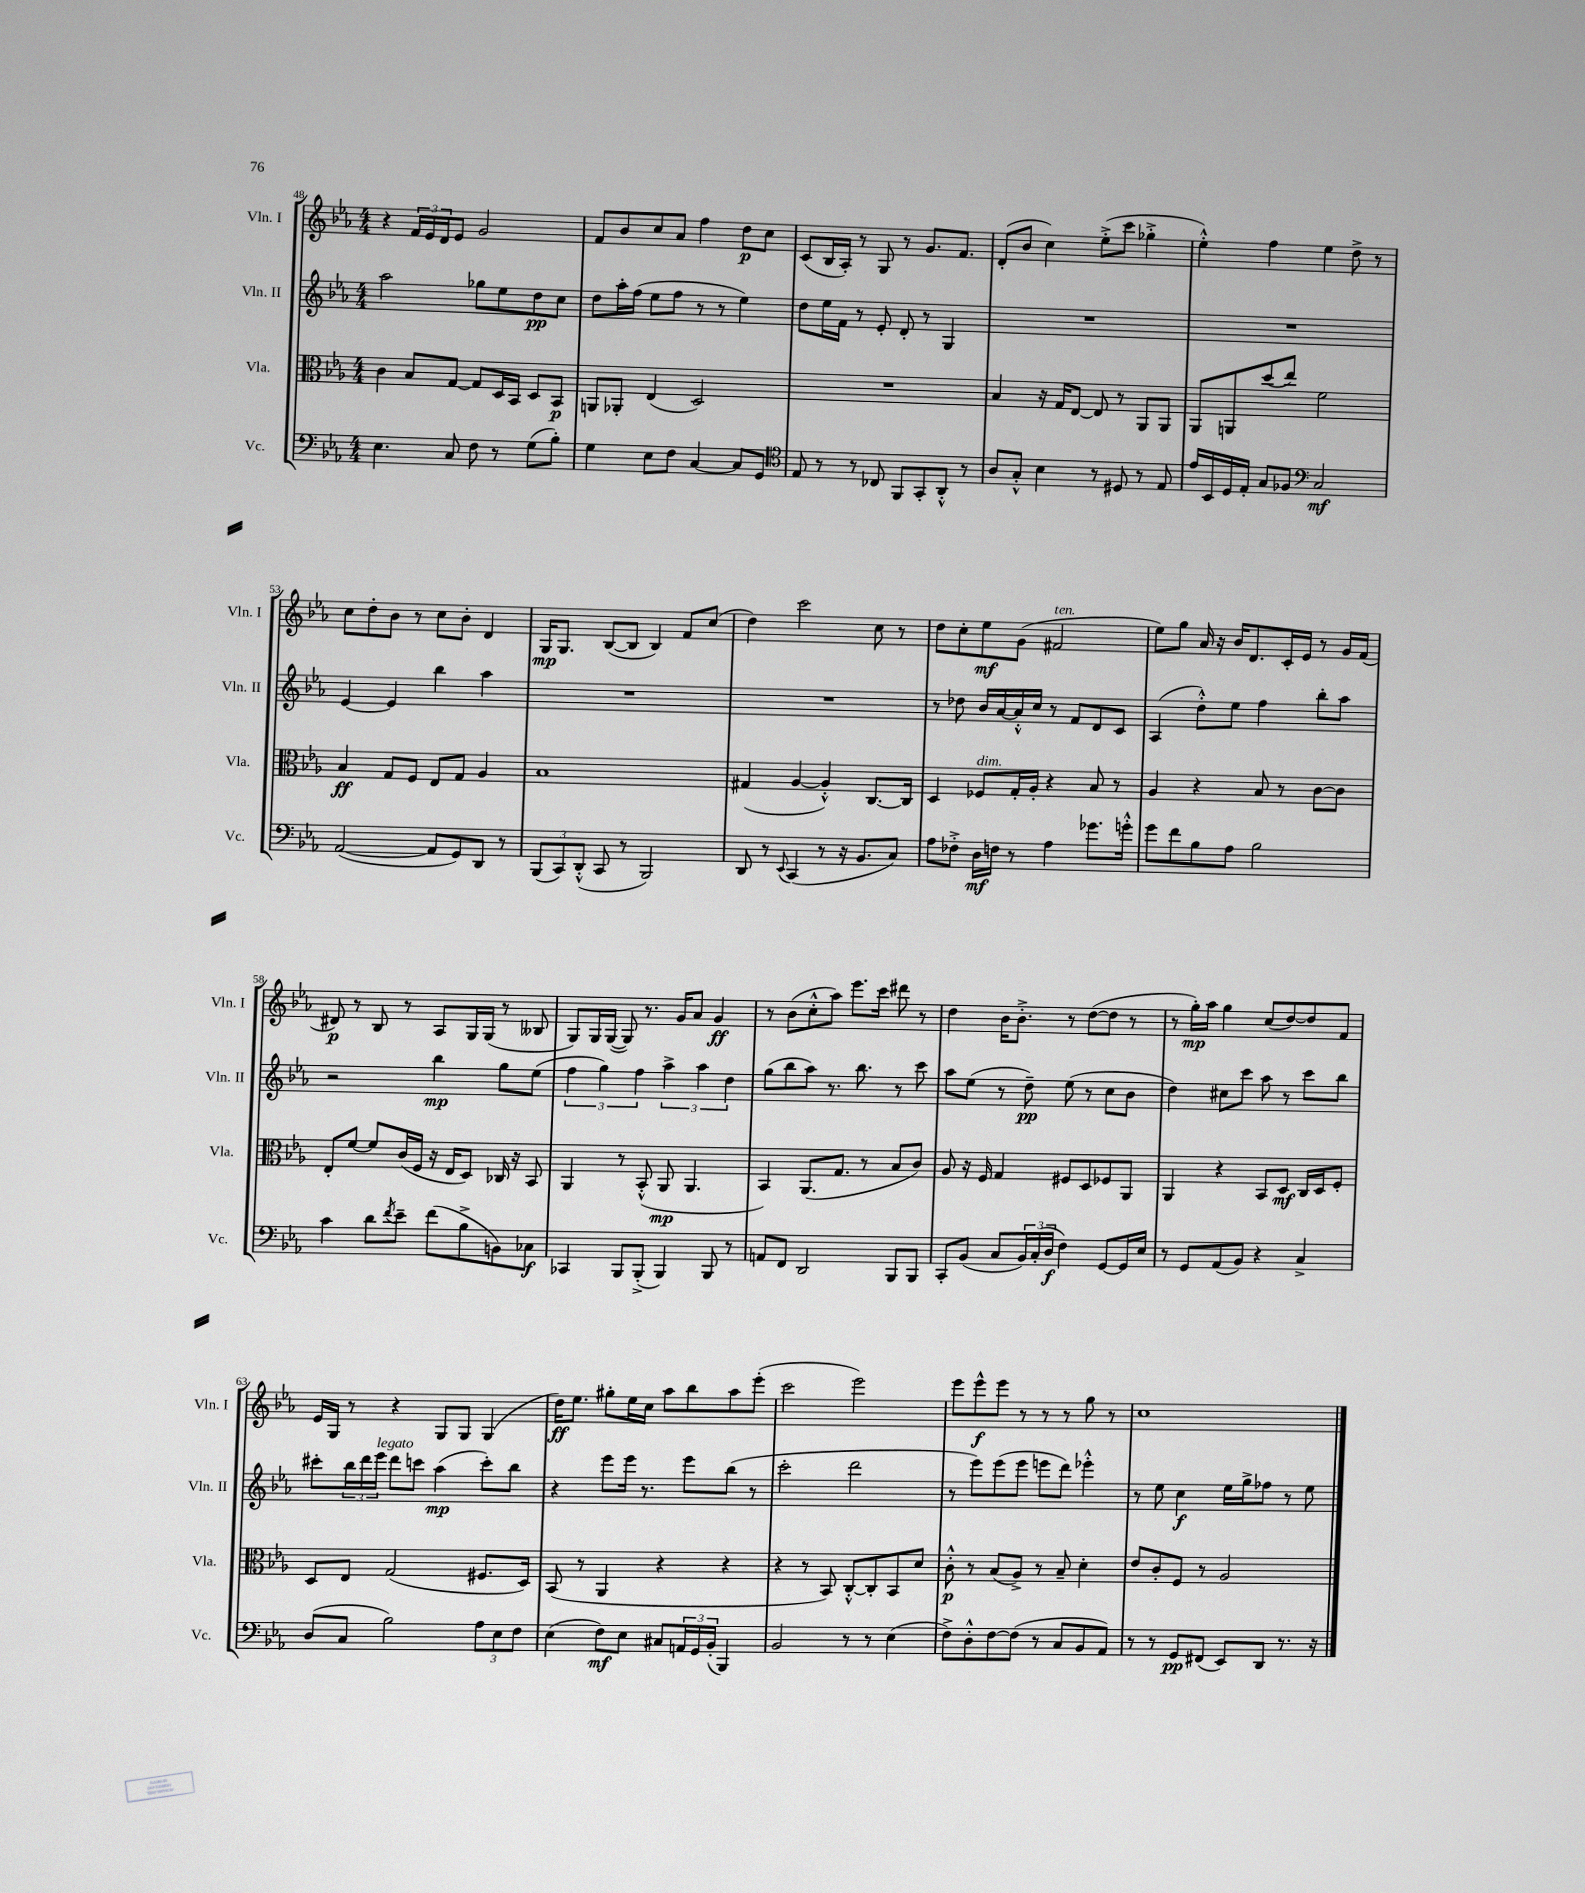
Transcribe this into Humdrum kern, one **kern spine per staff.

**kern	**dynam	**kern	**dynam	**kern	**dynam	**kern	**dynam
*part4	*part4	*part3	*part3	*part2	*part2	*part1	*part1
*staff4	*staff4	*staff3	*staff3	*staff2	*staff2	*staff1	*staff1
*I"Vc.	*	*I"Vla.	*	*I"Vln. II	*	*I"Vln. I	*
*I'Vc.	*	*I'Vla.	*	*I'Vln. II	*	*I'Vln. I	*
*clefF4	*	*clefC3	*	*clefG2	*	*clefG2	*
*k[b-e-a-]	*	*k[b-e-a-]	*	*k[b-e-a-]	*	*k[b-e-a-]	*
*M4/4	*	*M4/4	*	*M4/4	*	*M4/4	*
=48	=48	=48	=48	=48	=48	=48	=48
4.E-\	.	4c\	.	2aa-\	.	4r	.
.	.	8B-/L	.	.	.	24f/LL	.
.	.	.	.	.	.	24e-/	.
.	.	.	.	.	.	24d/J	.
8C/	.	[8G/J	.	.	.	8e-/J	.
8F\	.	8G/L]	.	8gg-X\L	.	2g/	.
8r	.	16D/L	.	8ee-\	.	.	.
.	.	16BB-/JJ	.	.	.	.	.
(8G\L	.	8D/L	.	8dd\	pp	.	.
8B-'\J)	.	8BB-/J	p	8cc\J	.	.	.
=49	=49	=49	=49	=49	=49	=49	=49
4G\	.	8AAn/L	.	8dd\L	.	8f/L	.
.	.	8AA-X'/J	.	16aa-'\L	.	8b-/	.
.	.	.	.	(16ff\JJ	.	.	.
8E-\L	.	(4E-/	.	8ee-\L	.	8cc/	.
8F\J	.	.	.	8ff\J	.	8a-/J	.
[4C/	.	2D/)	.	8r	.	4ff\	.
.	.	.	.	8r	.	.	.
8C/L]	.	.	.	4ee-\)	.	8dd\L	p
8GG/J	.	.	.	.	.	8cc\J	.
=50	=50	=50	=50	=50	=50	=50	=50
*clefC4	*	*	*	*	*	*	*
8E-/	.	1r	.	8dd\L	.	(8c/L	.
8r	.	.	.	16ee-\L	.	16B-/L	.
.	.	.	.	16f\JJ	.	16A-'/JJ)	.
8r	.	.	.	8r	.	8r	.
8C-X/	.	.	.	8e-'/	.	8G/	.
8FF/L	.	.	.	8d'/	.	8r	.
8GG'/	.	.	.	8r	.	8.g/L	.
8AA-'^^/J	.	.	.	4G/	.	.	.
.	.	.	.	.	.	8.f/J	.
8r	.	.	.	.	.	.	.
=51	=51	=51	=51	=51	=51	=51	=51
8A-/L	.	4B-/	.	1r	.	(8d'/L	.
8G'^^/J	.	.	.	.	.	8b-/J	.
4B-\	.	16r	.	.	.	4cc\)	.
.	.	16G/KL	.	.	.	.	.
.	.	[8E-/J	.	.	.	.	.
8r	.	8E-/]	.	.	.	(8ee-'^\L	.
8D#X/	.	8r	.	.	.	8ccc\J	.
8r	.	8AA-/L	.	.	.	4gg-X'^\	.
8E-/	.	8AA-/J	.	.	.	.	.
=52	=52	=52	=52	=52	=52	=52	=52
16e-/LL	.	8AA-/L	.	1r	.	4ee-'^^\)	.
16BB-/	.	.	.	.	.	.	.
16D/	.	8AAn/	.	.	.	.	.
16E-'/JJ	.	.	.	.	.	.	.
8G/L	.	(8dd/	.	.	.	4ff\	.
8F-X/J	.	8ee-/J)	.	.	.	.	.
*clefF4	*	*	*	*	*	*	*
2C/	mf	2f\	.	.	.	4ee-\	.
.	.	.	.	.	.	8dd^\	.
.	.	.	.	.	.	8r	.
!!LO:LB:g=z
=53	=53	=53	=53	=53	=53	=53	=53
([2AA-/	.	4B-/	ff	[4e-/	.	8cc\L	.
.	.	.	.	.	.	8dd'\	.
.	.	8G/L	.	4e-/]	.	8b-\J	.
.	.	8F/J	.	.	.	8r	.
8AA-/L]	.	8E-/L	.	4bb-\	.	8cc\L	.
8GG/)	.	8G/J	.	.	.	8b-'\J	.
8DD/J	.	4A-/	.	4aa-\	.	4d/	.
8r	.	.	.	.	.	.	.
=54	=54	=54	=54	=54	=54	=54	=54
(12BBB-/L	.	1B-	.	1r	.	16G/KL	mp
.	.	.	.	.	.	8.G/J	.
12CC/)	.	.	.	.	.	.	.
(12DD'^^/J	.	.	.	.	.	.	.
8CC/	.	.	.	.	.	([8B-/L	.
8r	.	.	.	.	.	8B-/J]	.
2BBB-/)	.	.	.	.	.	4B-/)	.
.	.	.	.	.	.	8f/L	.
.	.	.	.	.	.	(8cc/J	.
=55	=55	=55	=55	=55	=55	=55	=55
8DD/	.	(4G#X/	.	1r	.	4dd\)	.
8r	.	.	.	.	.	.	.
8qqEE-/	.	.	.	.	.	.	.
(4CC/	.	[4A-/	.	.	.	2ccc\	.
8r	.	4A-'^^/])	.	.	.	.	.
16r	.	.	.	.	.	.	.
8.BB-/L	.	.	.	.	.	.	.
.	.	[8.C/L	.	.	.	8cc\	.
8C/J)	.	.	.	.	.	8r	.
.	.	16C/Jk]	.	.	.	.	.
=56	=56	=56	=56	=56	=56	=56	=56
8A-\L	.	4D/	.	8r	.	8dd\L	.
8F-X'^\J	.	.	.	8dd-X\	.	8cc'\	.
!	!	!LO:TX:a:i:t=dim.	!	!	!	!	!
16D\LL	mf	8F-X/L	.	16b-/LL	.	8ee-\	mf
16Fn\JJ	.	.	.	[16a-/	.	.	.
8r	.	16G'/L	.	16a-'^^/]	.	(8g\J	.
.	.	16A-'/JJ	.	16cc/JJ	.	.	.
!	!	!	!	!	!	!LO:TX:a:i:t=ten.	!
4A-\	.	4r	.	8r	.	2f#X/	.
.	.	.	.	8f/L	.	.	.
8.g-X\L	.	8B-/	.	8d/	.	.	.
.	.	8r	.	8c/J	.	.	.
16gn'^^\Jk	.	.	.	.	.	.	.
=57	=57	=57	=57	=57	=57	=57	=57
8g\L	.	4A-/	.	(4A-/	.	8ee-\L)	.
8f\	.	.	.	.	.	8gg\J	.
8B-\	.	4r	.	8dd'^^\L)	.	16a-/	.
.	.	.	.	.	.	16r	.
8A-\J	.	.	.	8ee-\J	.	16b-/KL	.
.	.	.	.	.	.	8.d/	.
2B-\	.	8B-/	.	4ff\	.	.	.
.	.	8r	.	.	.	16c'/L	.
.	.	.	.	.	.	16e-/JJ	.
.	.	[8c\L	.	8bb-'\L	.	8r	.
.	.	8c\J]	.	8aa-\J	.	16g/LL	.
.	.	.	.	.	.	(16f/JJ	.
!!LO:LB:g=z
=58	=58	=58	=58	=58	=58	=58	=58
4c\	.	8E-'/L	.	2r	.	8d#X/)	p
.	.	[8f/J	.	.	.	8r	.
8d\L	.	8f/L]	.	.	.	8B-/	.
8qf/	.	.	.	.	.	.	.
8e-~\J	.	(16c/L	.	.	.	8r	.
.	.	16F/JJ	.	.	.	.	.
(8f\L	.	16r	.	4bb-\	mp	8A-/L	.
.	.	16E-/KL	.	.	.	.	.
8B-^\	.	8D/J)	.	.	.	16G/L	.
.	.	.	.	.	.	(16G/JJ	.
8BBn\)	.	16C-X/	.	8gg\L	.	8r	.
.	.	16r	.	.	.	.	.
8C-X\J	f	8BB-/	.	(8ee-\J	.	8B--X/	.
=59	=59	=59	=59	=59	=59	=59	=59
4CC-X/	.	4AA-/	.	6ff\	.	8G/L)	.
.	.	.	.	.	.	16G/L	.
.	.	.	.	6gg\)	.	.	.
.	.	.	.	.	.	([16G/JJ	.
8BBB-/L	.	8r	.	.	.	8G/])	.
.	.	.	.	6ff\	.	.	.
(8BBB-'^/J	.	(8BB-'^^/	.	.	.	8.r	.
4BBB-/)	.	8AA-/	mp	6aa-^\	.	.	.
.	.	.	.	.	.	16g/KL	.
.	.	4.AA-/	.	.	.	8a-/J	.
.	.	.	.	6aa-\	.	.	.
8BBB-/	.	.	.	.	.	4g/	ff
.	.	.	.	6dd\	.	.	.
8r	.	.	.	.	.	.	.
=60	=60	=60	=60	=60	=60	=60	=60
8AAn/L	.	4BB-/)	.	(8gg\L	.	8r	.
8FF/J	.	.	.	8bb-\	.	(8b-\L	.
2DD/	.	(8.AA-/L	.	8aa-\J)	.	8cc'^^\	.
.	.	.	.	8.r	.	8aa-\J)	.
.	.	8.G/J	.	.	.	.	.
.	.	.	.	.	.	8.eee-\L	.
.	.	.	.	8.bb-\	.	.	.
.	.	8r	.	.	.	.	.
.	.	.	.	.	.	16ccc\Jk	.
8BBB-/L	.	8B-/L	.	8r	.	8ddd#X\	.
8BBB-/J	.	8c/J)	.	8ccc\	.	8r	.
=61	=61	=61	=61	=61	=61	=61	=61
8CC'/L	.	8A-/	.	8aa-\L	.	4dd\	.
(8BB-/J	.	16r	.	(8ee-\J	.	.	.
.	.	16F/	.	.	.	.	.
8C/L	.	4G/	.	8r	.	16b-\KL	.
.	.	.	.	.	.	8.b-'^\J	.
24BB-/L)	.	.	.	8dd~\)	pp	.	.
(24C'/	.	.	.	.	.	.	.
24D/JJ	f	.	.	.	.	.	.
4F\)	.	8F#X/L	.	(8ee-\	.	8r	.
.	.	8D/	.	8r	.	([8dd\L	.
[8GG/L	.	8F-X/	.	8cc\L	.	8dd\J]	.
16GG/L]	.	8AA-/J	.	8b-\J	.	8r	.
16E-/JJ	.	.	.	.	.	.	.
=62	=62	=62	=62	=62	=62	=62	=62
8r	.	4AA-/	.	4dd\)	.	8r	.
8GG/L	.	.	.	.	.	16gg'\LL)	mp
.	.	.	.	.	.	16aa-\JJ	.
(8AA-/	.	4r	.	8cc#X\L	.	4gg\	.
8BB-/J)	.	.	.	8ccc\J	.	.	.
4r	.	8BB-/L	.	8aa-\	.	(8cc/L	.
.	.	8D/J	mf	8r	.	[8dd/)	.
4C^/	.	16C/LL	.	8ccc\L	.	8dd/]	.
.	.	16D/J	.	.	.	.	.
.	.	8F'/J	.	8bb-\J	.	8f/J	.
!!LO:LB:g=z
=63	=63	=63	=63	=63	=63	=63	=63
(8D/L	.	8D/L	.	8ccc#X'\L	.	16e-/LL	.
.	.	.	.	.	.	16G/JJ	.
8C/J	.	8E-/J	.	24bb-\L	.	8r	.
.	.	.	.	24ddd\	.	.	.
!	!	!	!	!LO:TX:a:i:t=legato	!	!	!
.	.	.	.	24eee-\JJ	.	.	.
2B-\)	.	(2G/	.	8ddd\L	.	4r	.
.	.	.	.	8cccn\J	.	.	.
.	.	.	.	(4aa-\	mp	8G/L	.
.	.	.	.	.	.	8G/J	.
12A-\L	.	8.F#X/L	.	8ccc'\L)	.	(4G/	.
12E-\	.	.	.	.	.	.	.
.	.	.	.	8bb-\J	.	.	.
12F\J	.	.	.	.	.	.	.
.	.	16D/Jk)	.	.	.	.	.
=64	=64	=64	=64	=64	=64	=64	=64
(4E-\	.	(8BB-/	.	4r	.	16dd\KL)	ff
.	.	.	.	.	.	8.ee-\J	.
.	.	8r	.	.	.	.	.
8F\L)	mf	4AA-/	.	8eee-\L	.	8gg#X'\L	.
8E-\J	.	.	.	16eee-\Jk	.	16ee-\L	.
.	.	.	.	8.r	.	16cc\JJ	.
8C#X/L	.	4r	.	.	.	8aa-\L	.
24AAn/L	.	.	.	8eee-\L	.	8bb-\	.
24GG/	.	.	.	.	.	.	.
(24BB-'/JJ	.	.	.	.	.	.	.
4BBB-/)	.	4r	.	(8bb-\J	.	8aa-\	.
.	.	.	.	8r	.	(8eee-'\J	.
=65	=65	=65	=65	=65	=65	=65	=65
2BB-/	.	4r	.	2ccc'\	.	2ccc\	.
.	.	8r	.	.	.	.	.
.	.	8BB-/)	.	.	.	.	.
8r	.	[8C'^^/L	.	2ddd\	.	2eee-\)	.
8r	.	8C'/]	.	.	.	.	.
(4E-\	.	8BB-/	.	.	.	.	.
.	.	8d/J	.	.	.	.	.
=66	=66	=66	=66	=66	=66	=66	=66
8F^\L)	.	8c'^^\	p	8r	.	8eee-\L	.
8D'^^\	.	8r	.	8eee-\L)	.	8eee-^^\	f
[8F\	.	(8B-/L	.	(8eee-\	.	8eee-\J	.
(8F\J]	.	8A-^/J)	.	8eee-\J	.	8r	.
8r	.	8r	.	8eeen\L	.	8r	.
8C/L	.	8B-~/	.	8ddd\J)	.	8r	.
8BB-/	.	4d'\	.	4eee-X'^^\	.	8gg\	.
8AA-/J)	.	.	.	.	.	8r	.
=67	=67	=67	=67	=67	=67	=67	=67
8r	.	8e-/L	.	8r	.	1cc	.
8r	.	8c'/	.	8ee-\	.	.	.
8GG/L	pp	8F/J	.	4cc\	f	.	.
(8FF#X/J	.	8r	.	.	.	.	.
8EE-/L)	.	2A-/	.	16ee-\LL	.	.	.
.	.	.	.	16gg^\J	.	.	.
8DD/J	.	.	.	8ff-X\J	.	.	.
8.r	.	.	.	8r	.	.	.
.	.	.	.	8ee-\	.	.	.
16r	.	.	.	.	.	.	.
==	==	==	==	==	==	==	==
*-	*-	*-	*-	*-	*-	*-	*-
